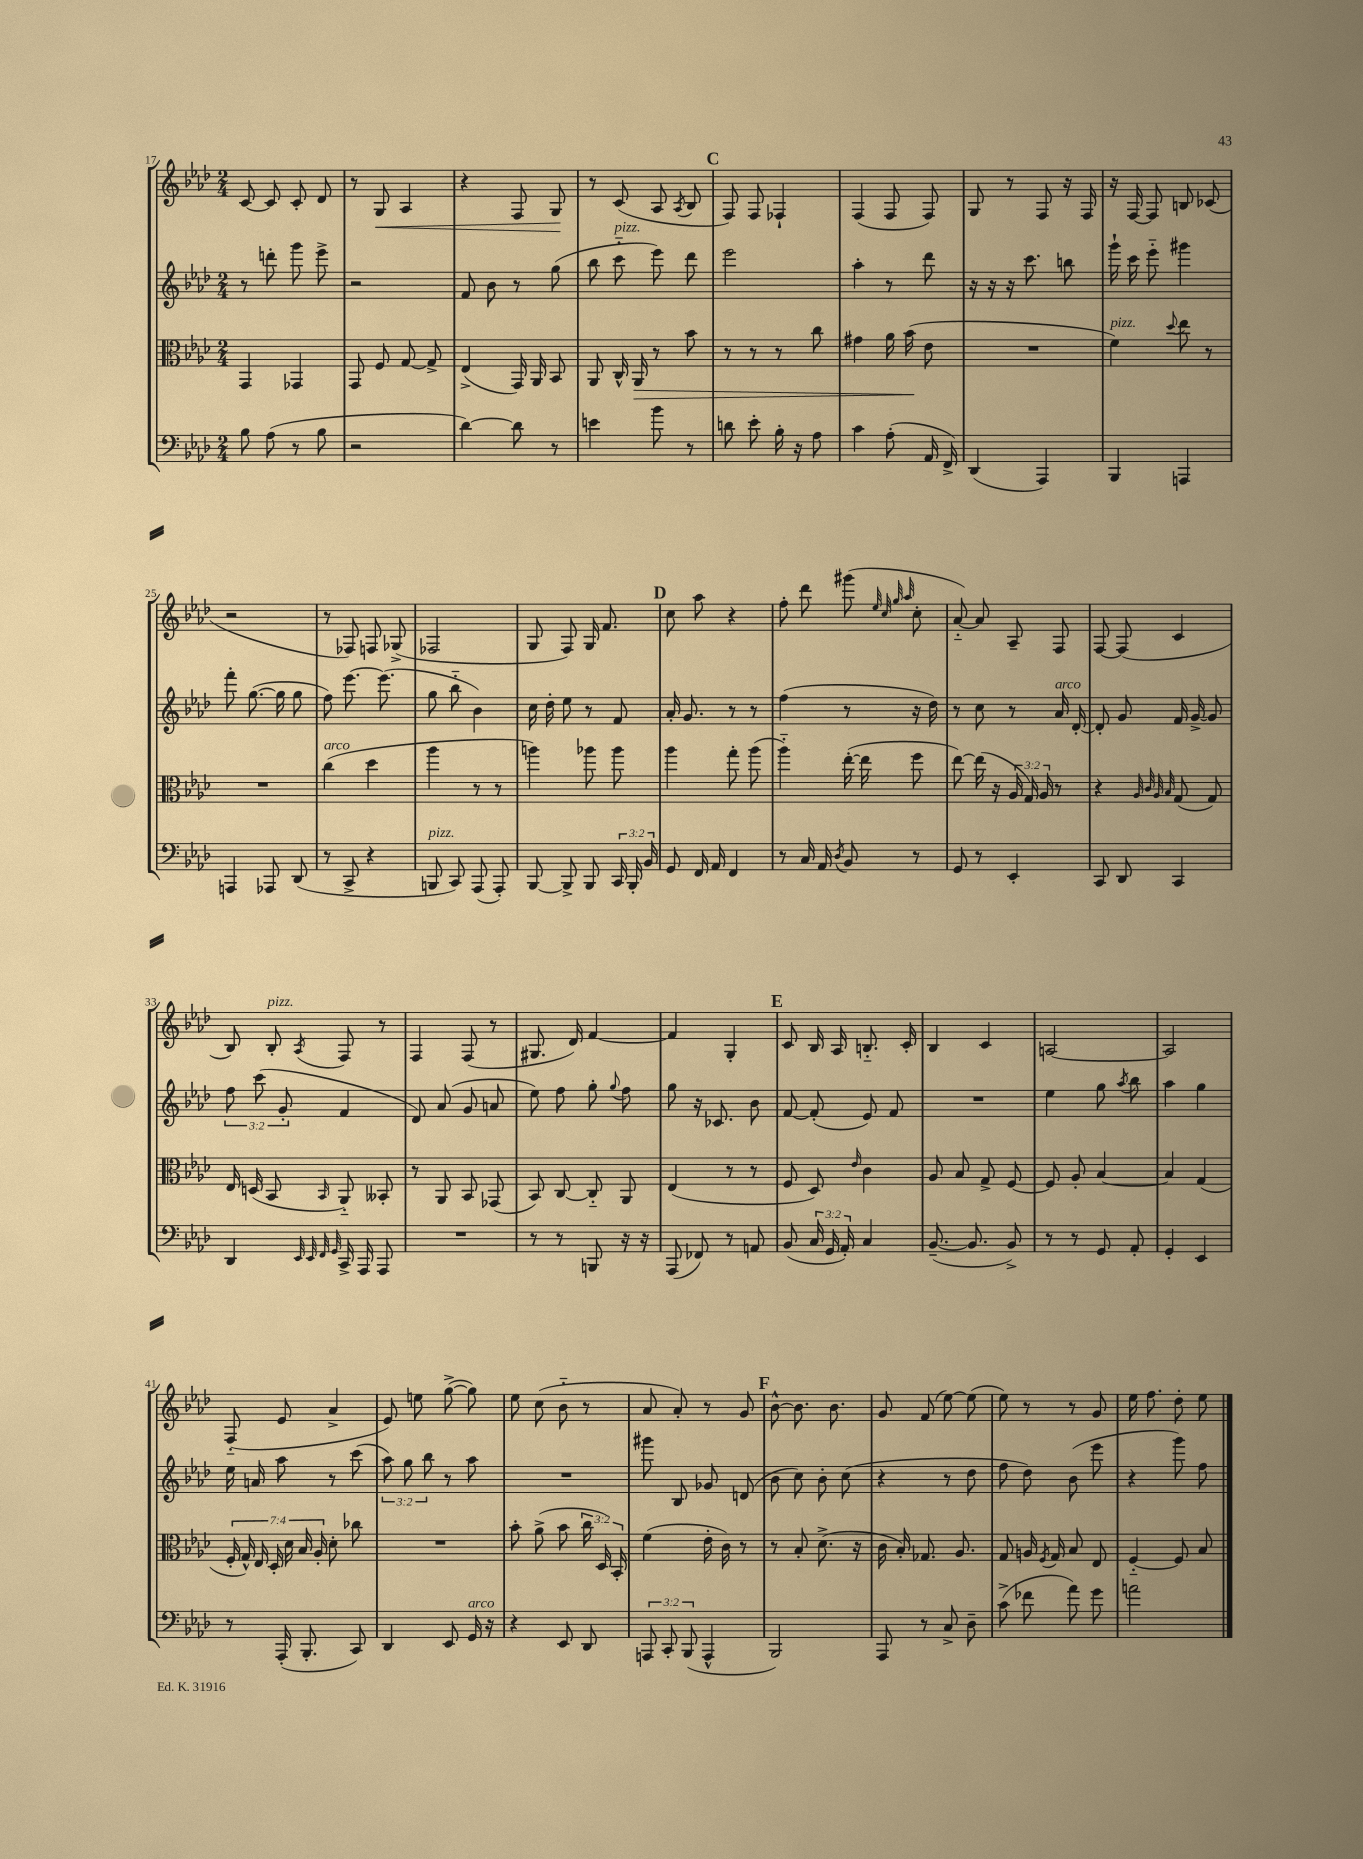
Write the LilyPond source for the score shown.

<<
\new StaffGroup <<
\new Staff = "s0" {
    \clef treble \key aes \major \numericTimeSignature \time 2/4
    \autoBeamOff c'8~ c'8 c'8-. des'8 |
    r8 g8\< aes4 |
    r4 f8 g8\! |
    r8 c'8( aes8 \acciaccatura { aes8 } bes8 |
    \mark \markup { \bold "C" } f8) f8 fes4-! |
    f4( f8 f8) |
    g8 r8 f8 r16 f16 |
    r16 f16~ f8 b8 ces'8( |
    r2 |
    r8 fes8) f8 ges8->( |
    fes2 |
    g8 f8) g16 f'8. |
    \mark \markup { \bold "D" } c''8 aes''8 r4 |
    f''8-. des'''8 gis'''8( \grace { ees''32 c''32 g''32 aes''32 } c''8-. |
    aes'8~-_) aes'8 aes8-- f8 |
    f8~ f8( c'4 |
    bes8) bes8-.^\markup { \italic "pizz." } \acciaccatura { aes8 } f8 r8 |
    f4 f8( r8 |
    gis8. des'16) f'4~ |
    f'4 g4-. |
    \mark \markup { \bold "E" } c'8 bes16 aes16 b8.-_ c'16-. |
    bes4 c'4 |
    a2~ |
    a2 |
    f8-_( ees'8 aes'4-> |
    ees'8) e''8 g''8~->( g''8) |
    ees''8 c''8( bes'8-_ r8 |
    aes'8 aes'8-.) r8 g'8 |
    \mark \markup { \bold "F" } bes'8~-^ bes'8. bes'8. |
    g'8 f'8( ees''8~) ees''8( |
    ees''8) r8 r8 g'8 |
    ees''16 f''8. des''8-. ees''8 \bar "|." |
}
\new Staff = "s1" {
    \clef treble \key aes \major \numericTimeSignature \time 2/4 \override Staff.TupletNumber.text = #tuplet-number::calc-fraction-text
    \autoBeamOff r8 d'''8-. g'''8 ees'''8-> |
    r2 |
    f'8 bes'8 r8 g''8( |
    bes''8 c'''8-_^\markup { \italic "pizz." } ees'''8) des'''8 |
    \mark \markup { \bold "C" } ees'''2 |
    aes''4-. r8 des'''8 |
    r16 r16 r16 c'''8. b''8 |
    g'''16-! c'''16 ees'''8-_ gis'''4 |
    f'''8-. g''8.~( g''16 g''8 |
    f''8) ees'''8.~ ees'''8.( |
    g''8 bes''8-_ bes'4) |
    c''16 des''16-. ees''8 r8 f'8 |
    \mark \markup { \bold "D" } aes'16-. g'8. r8 r8 |
    f''4( r8 r16 des''16) |
    r8 c''8 r8 aes'16^\markup { \italic "arco" } des'16~-. |
    des'8-. g'8 f'16 g'16~-> g'8 |
    \tuplet 3/2 { f''8 c'''8( g'8-. } f'4 |
    des'8) aes'8( g'8 a'8 |
    ees''8) f''8 g''8-. \appoggiatura { g''8 } f''8 |
    g''8 r16 ces'8. bes'8 |
    \mark \markup { \bold "E" } f'8~ f'8-.( ees'8) f'8 |
    R2 |
    ees''4 g''8 \acciaccatura { aes''8 } bes''8 |
    aes''4 g''4 |
    ees''16 a'16 aes''8 r8 c'''8( |
    \tuplet 3/2 { aes''8) g''8 bes''8 } r8 aes''8 |
    R2 |
    gis'''8 bes8 ges'8 d'8( |
    \mark \markup { \bold "F" } bes'8 c''8) bes'8-. c''8( |
    r4 r8 des''8 |
    f''8 des''8) bes'8( ees'''8 |
    r4 g'''8) f''8 \bar "|." |
}
\new Staff = "s2" {
    \clef alto \key aes \major \numericTimeSignature \time 2/4 \override Staff.TupletNumber.text = #tuplet-number::calc-fraction-text
    \autoBeamOff g,4 ges,4 |
    g,8 f8 g8~ g8-> |
    ees4->( g,16) aes,16 bes,8 |
    aes,8 c16-^ aes,16\> r8 bes'8 |
    \mark \markup { \bold "C" } r8 r8 r8 c''8 |
    gis'4 aes'16 bes'16\!( ees'8 |
    R2 |
    f'4^\markup { \italic "pizz." }) \appoggiatura { des''8 } ees''8 r8 |
    R2 |
    c''4^\markup { \italic "arco" }( des''4 |
    aes''4 r8 r8 |
    a''4) aes''8 aes''8 |
    \mark \markup { \bold "D" } aes''4 g''8-. aes''8( |
    aes''4-_) ees''16~-.( ees''16 f''8 |
    ees''8~) ees''16( r16 \tuplet 3/2 { aes16 g16) aes16 } r8 |
    r4 \grace { aes32 c'32 aes32 bes32 } g8( g8) |
    ees16 d16( bes,8 \grace { bes,16 } aes,8-_) beses,8-. |
    r8 aes,8 bes,8 ges,8( |
    bes,8) c8~ c8-_ aes,8 |
    ees4( r8 r8 |
    \mark \markup { \bold "E" } f8 des8) \grace { ees'16 } c'4 |
    aes8 bes8 g8-> f8~ |
    f8 aes8-. bes4~ |
    bes4 g4( |
    \tuplet 7/4 { f16-. g16-^) ees16 des16-. des'16 bes16 aes16-. } des'8-. ces''8 |
    R2 |
    bes'8-. aes'8->( bes'8 \tuplet 3/2 { c''16 des16) bes,16-. } |
    f'4( ees'16-. c'16) r8 |
    \mark \markup { \bold "F" } r8 bes8-. des'8.->( r16 |
    c'16 bes16-.) ges8. aes8. |
    g8 a16 \acciaccatura { f8 } g16 bes8 ees8 |
    f4~-_ f8 bes8 \bar "|." |
}
\new Staff = "s3" {
    \clef bass \key aes \major \numericTimeSignature \time 2/4 \override Staff.TupletNumber.text = #tuplet-number::calc-fraction-text
    \autoBeamOff bes8 aes8( r8 bes8 |
    r2 |
    des'4~) des'8 r8 |
    e'4 bes'8 r8 |
    \mark \markup { \bold "C" } d'8 ees'8-. bes16-. r16 aes8 |
    c'4 aes8-.( aes,16 f,16->) |
    des,4( aes,,4) |
    bes,,4 a,,4 |
    a,,4 aes,,8 des,8( |
    r8 c,8-> r4 |
    b,,8^\markup { \italic "pizz." } c,8) aes,,8( aes,,8-.) |
    bes,,8~ bes,,8-> bes,,8 \tuplet 3/2 { c,16 bes,,16-. bes,16 } |
    \mark \markup { \bold "D" } g,8 f,16 aes,16 f,4 |
    r8 c16 aes,16 \acciaccatura { des8 } bes,8 r8 |
    g,8 r8 ees,4-. |
    c,8 des,8 c,4 |
    des,4 \grace { ees,32 ees,32 f,32 g,32 } c,16-> aes,,16 aes,,8 |
    R2 |
    r8 r8 b,,8 r16 r16 |
    aes,,8( fes,8) r8 a,8 |
    \mark \markup { \bold "E" } bes,8( \tuplet 3/2 { c16 g,16 aes,16-.) } c4 |
    bes,8.~--( bes,8. bes,8->) |
    r8 r8 g,8 aes,8-. |
    g,4-. ees,4 |
    r8 aes,,16-.( bes,,8.-. c,8) |
    des,4 ees,8 g,16^\markup { \italic "arco" } r16 |
    r4 ees,8 des,8 |
    \tuplet 3/2 { a,,8 c,8-. bes,,8( } a,,4-^ |
    \mark \markup { \bold "F" } bes,,2) |
    aes,,8 r8 c8-> des8-- |
    c'8->( fes'8 aes'8) g'8 |
    a'2 \bar "|." |
}
>>
>>
\layout { \context { \Score currentBarNumber = #17 } }
